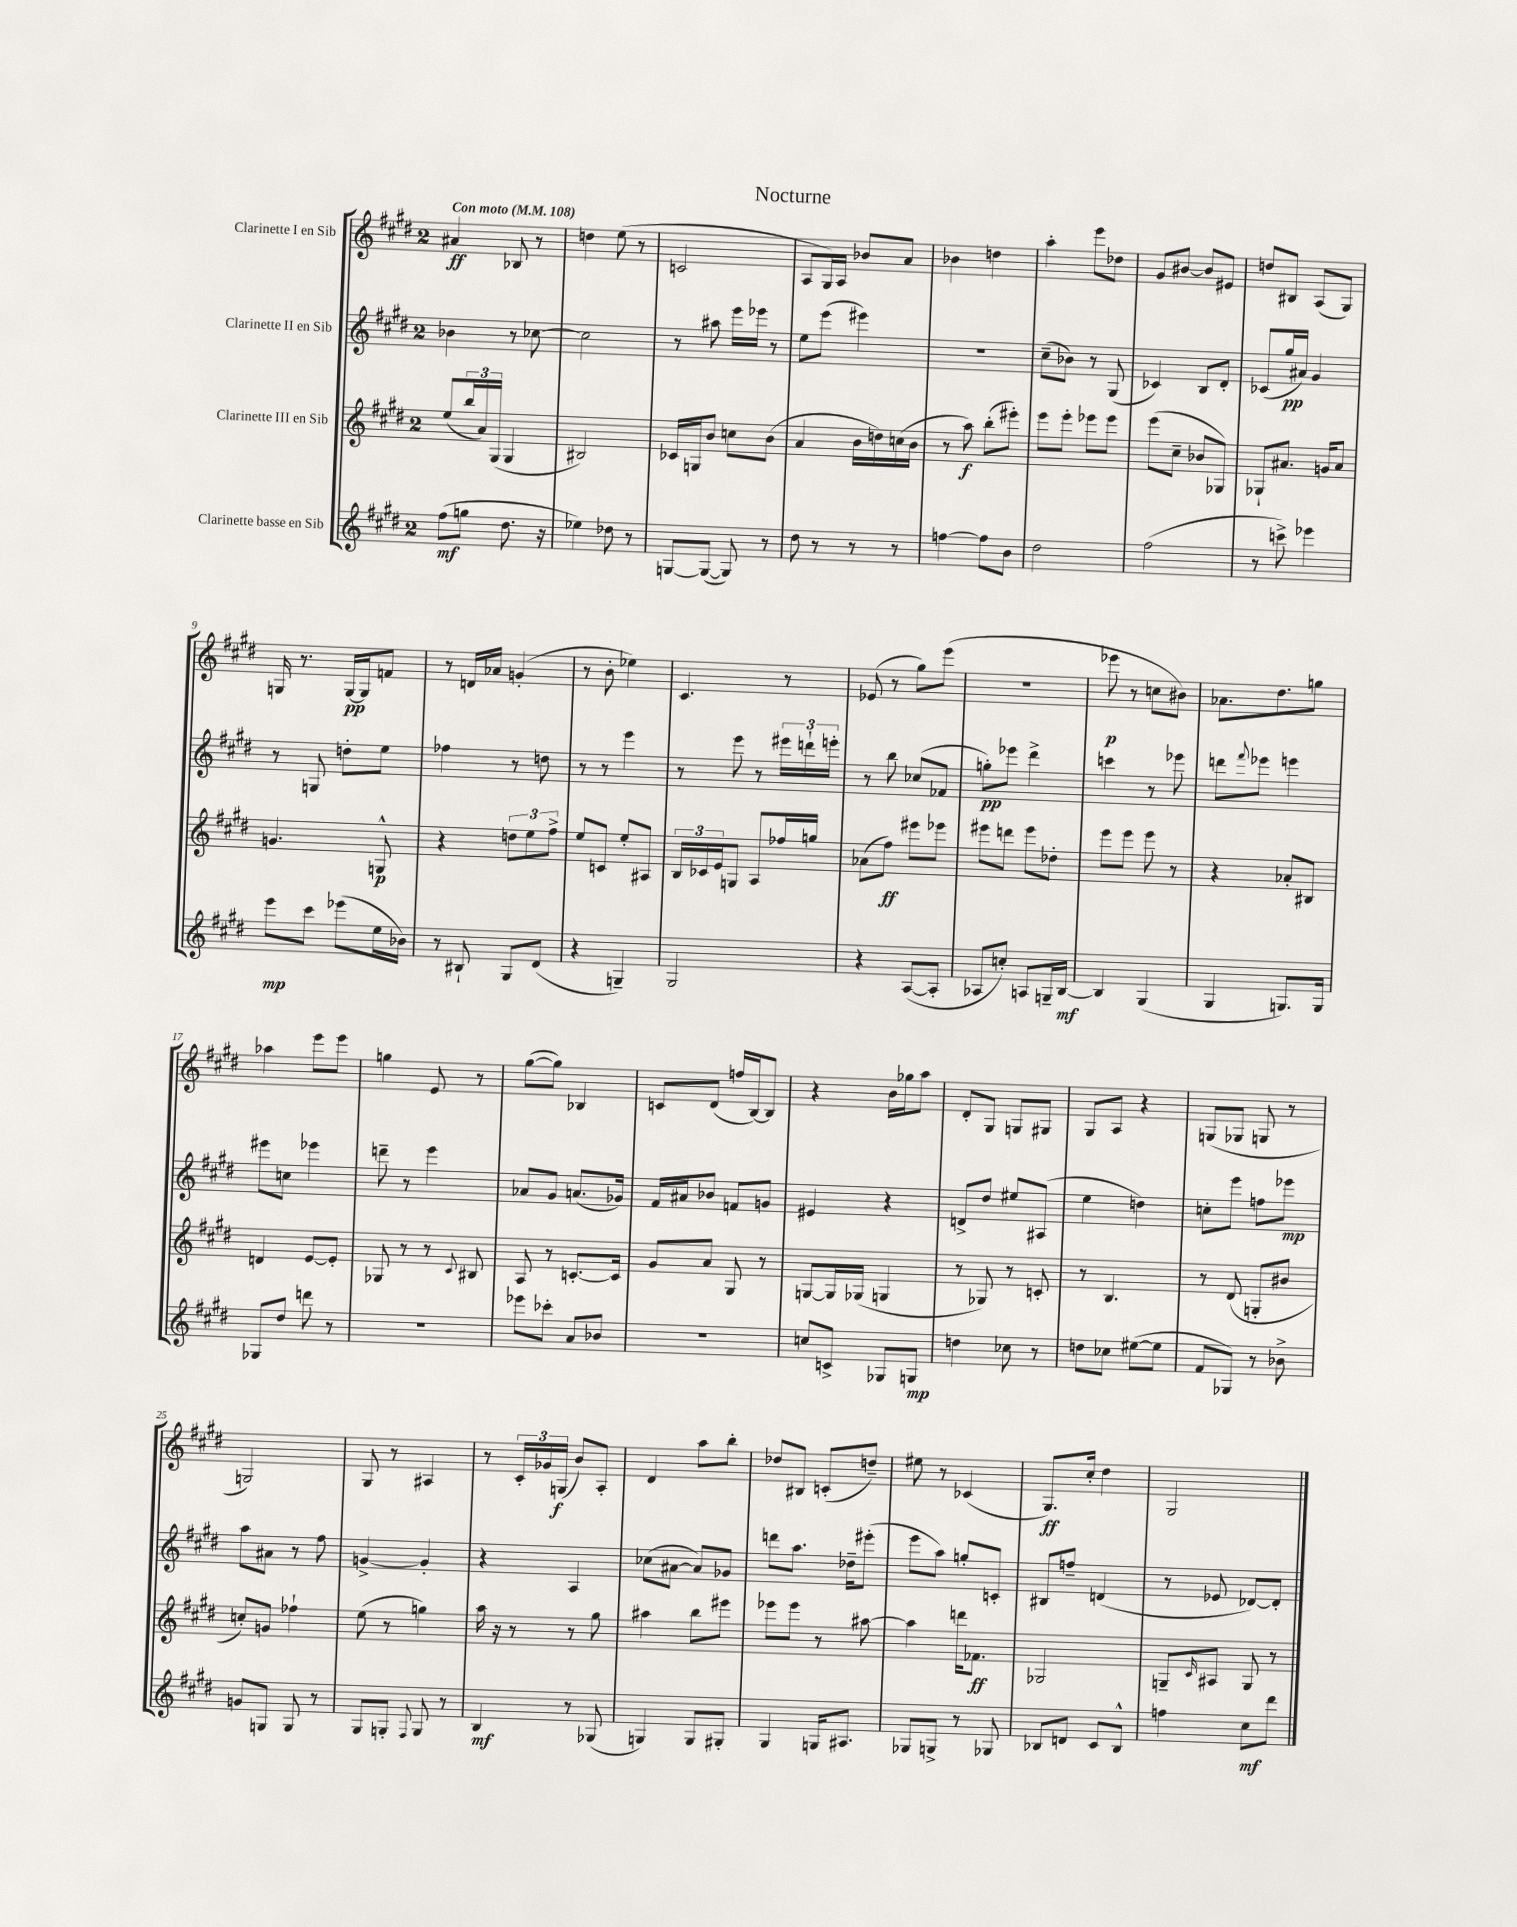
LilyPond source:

\header { title = "Nocturne" }
<<
\new StaffGroup <<
\new Staff = "s0" \with { instrumentName = "Clarinette I en Sib" } {
    \clef treble \key e \major \once \override Staff.TimeSignature.style = #'single-digit \time 2/4 \tempo "Con moto" 4 = 108
    ais'4\ff bes8 r8 |
    d''4 e''8( r8 |
    c'2 |
    a8 gis16) a16 bes'8 a'8 |
    bes'4 d''4 |
    a''4-. e'''8 des''8 |
    gis'8 bis'8~ bis'8 eis'8 |
    d''8 bis8 a8( gis8) |
    g16 r8. g16~\pp g16 f'8 |
    r8 d'16 aes'16 g'4-.( |
    r8 b'8-. ees''4) |
    cis'4. r8 |
    ees'8( r8 gis''8) e'''8( |
    r2 |
    ees'''8\p r8 c''8 bis'8) |
    aes'8. dis''8. g''8 |
    aes''4 e'''8 e'''8 |
    g''4 e'8 r8 |
    gis''8~( gis''8) bes4 |
    c'8 dis'8( f''16 b16~) b8 |
    r4 b'16 ges''16 a''8 |
    dis'8-. gis8 g8 gis8 |
    gis8 a8 r4 |
    g8( ges8 g8 r8 |
    g2) |
    gis8 r8 ais4 |
    r8 \tuplet 3/2 { cis'16-. ges'16 g16\f( } b'8) a8-. |
    dis'4 a''8 b''8-. |
    des''8 bis8 c'8-.( d''8--) |
    eis''8 r8 ces'4( |
    gis8.\ff) cis''16-. dis''4 |
    gis2 \bar "|." |
}
\new Staff = "s1" \with { instrumentName = "Clarinette II en Sib" } {
    \clef treble \key e \major \once \override Staff.TimeSignature.style = #'single-digit \time 2/4
    bes'4 r8 ces''8~ |
    ces''2 |
    r8 ais''8 e'''16 ees'''16 r8 |
    e''8 e'''8( eis'''4) |
    R2 |
    cis''8--( bes'8) r8 gis8( |
    ces'4) b8 dis'8-. |
    ces'8( gis''16\pp ais'16) gis'4 |
    r8 g8 d''8-. e''8 |
    fes''4 r8 d''8 |
    r8 r8 e'''4 |
    r8 e'''8 r8 \tuplet 3/2 { eis'''16 d'''16-! e'''16-. } |
    r8 b''8 ces''8( fes'8 |
    g''8-.\pp) ees'''8 dis'''4-> |
    c'''4 r8 ees'''8 |
    d'''8 \appoggiatura { fis'''8 } ees'''8 e'''4 |
    eis'''8 c''8 ees'''4 |
    d'''8-- r8 e'''4 |
    aes'8 gis'8 a'8.( ges'16) |
    fis'16 ais'16 bes'8 f'8 g'8 |
    eis'4 r4 |
    d'8-> dis''8 eis''8 ais8( |
    e''4 d''4) |
    c''8-. e'''8 f''8 ees'''8\mp |
    a''8 ais'8 r8 fis''8 |
    g'4~-> g'4-. |
    r4 a4 |
    ces''8( ais'8~ ais'8) ges'8 |
    d'''8 a''8. des''16-- eis'''8-.( |
    e'''8 a''8) g''8-. c'8-. |
    bis8 f''8-- d'4( |
    r8 ees'8 des'8~) des'8-. \bar "|." |
}
\new Staff = "s2" \with { instrumentName = "Clarinette III en Sib" } {
    \clef treble \key e \major \once \override Staff.TimeSignature.style = #'single-digit \time 2/4
    e''8( \tuplet 3/2 { b''16 a'16) gis16( } gis4 |
    bis2) |
    ces'16 g16 b'8 c''8 b'8( |
    a'4 b'16 d''16) c''16( b'16 |
    r8 a''8\f) b''8-.( eis'''8-.) |
    e'''8 e'''8-. ees'''8 ees'''8 |
    e'''8( cis''8-- bes'8 ges8) |
    ges8-! ais'8. g'16 ais'8 |
    g'4. g8-^\p |
    r4 \tuplet 3/2 { d''8 e''8 fis''8-> } |
    e''8 c'8 e''8-. ais8 |
    \tuplet 3/2 { b16 ces'16 e'16 } g8 a8 fes''16 g''16 |
    aes'8( fis''8\ff) eis'''8 ees'''8 |
    eis'''8 d'''8 eis'''8 des''8-. |
    e'''8 e'''8 e'''8 r8 |
    r4 aes'8-. bis8 |
    d'4 e'8~ e'8-. |
    ges8 r8 r8 \appoggiatura { cis'8 } bis8 |
    a8 r8 c'8.~-. c'16 |
    gis'8 a'8 gis8 r8 |
    g8~ g16 ges16( g4 |
    r8 ges8) r8 c'8-. |
    r8 b4. |
    r8 dis'8( g8-. bis'8 |
    c''8-.) g'8 fes''4-! |
    e''8( r8 g''4) |
    a''16 r16 r8 r8 gis''8 |
    ais''4 b''8 eis'''8 |
    ees'''8 ees'''8 r8 ais''8~ |
    ais''4 d'''16 fes'8.\ff |
    ges2 |
    g8-- \grace { cis'16 } ais8 g8 r8 \bar "|." |
}
\new Staff = "s3" \with { instrumentName = "Clarinette basse en Sib" } {
    \clef treble \key e \major \once \override Staff.TimeSignature.style = #'single-digit \time 2/4
    fis''8\mf( g''8 dis''8. r16 |
    ees''4) des''8 r8 |
    g8~ g8~( g8) r8 |
    dis''8 r8 r8 r8 |
    f''4~ f''8 b'8 |
    dis''2 |
    fis''2( |
    r8 c'''8->) ees'''4 |
    e'''8\mp cis'''8 ees'''8( e''16 bes'16) |
    r8 bis8-! gis8 dis'8( |
    r4 g4--) |
    gis2 |
    r4 a8~( a8-. |
    aes8 c''8-.) a8 g16-- b16~\mf |
    b4 gis4( |
    gis4 g8.) g16 |
    ges8 dis''8 d'''8 r8 |
    r2 |
    ees'''8 ces'''8-. a'8 bes'8 |
    R2 |
    c''8 c'8-> ges8 g8\mp |
    d''4 ces''8 r8 |
    d''8 ces''8 eis''8~( eis''8 |
    fis'8 ges8) r8 bes'8-> |
    g'8 g8 g8 r8 |
    gis8 g8-. \appoggiatura { fis8 } g8 r8 |
    b4\mf r8 ges8( |
    g4) g8 gis8-. |
    gis4 g16 ais8. |
    ges8 g8-> r8 ges8 |
    bes8 d'8 cis'8 bes8-^ |
    f''4 cis''8\mf dis'''8 \bar "|." |
}
>>
>>
